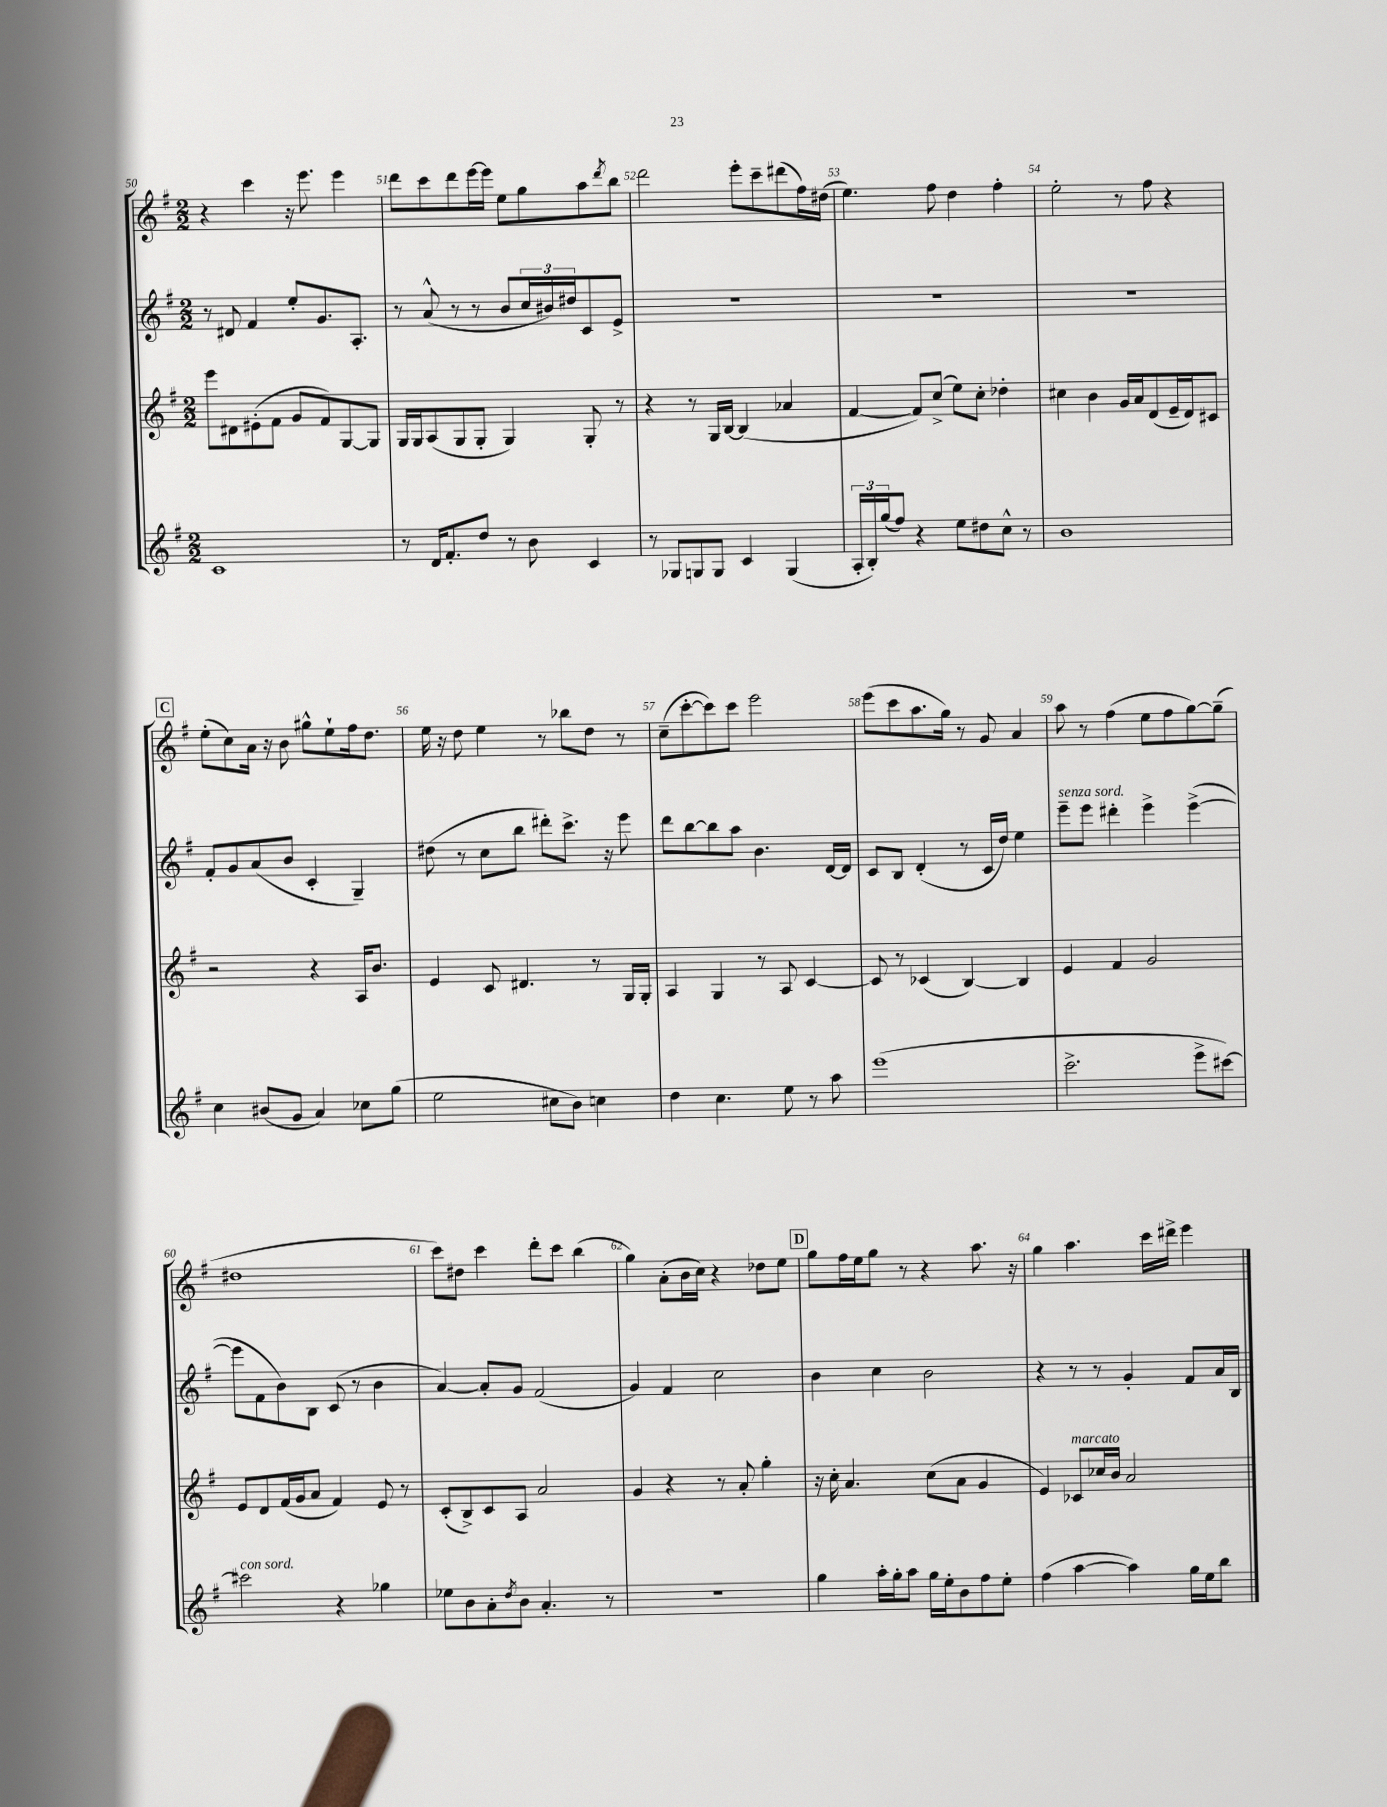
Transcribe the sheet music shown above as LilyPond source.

<<
\new StaffGroup <<
\new Staff = "s0" {
    \clef treble \key g \major \numericTimeSignature \time 2/2
    r4 c'''4 r16 e'''8. e'''4 |
    d'''8 c'''8 d'''8 e'''16~ e'''16 e''8 g''8 a''8 \acciaccatura { d'''8 } b''8 |
    d'''2 e'''8-. c'''8-- dis'''8( fis''16) dis''16( |
    e''4.) fis''8 d''4 fis''4-. |
    e''2-. r8 fis''8 r4 |
    \mark \markup { \box "C" } e''8-.( c''8) a'16 r16 b'8 gis''8-^ e''8-! fis''16 d''8. |
    e''16 r16 d''8 e''4 r8 bes''8 d''8 r8 |
    c''8--( c'''8~-. c'''8) c'''8 e'''2 |
    e'''8( c'''8 a''8. g''16) r8 g'8 a'4 |
    a''8 r8 fis''4( e''8 fis''8 g''8~) g''8--( |
    dis''1 |
    c'''8) dis''8 c'''4 d'''8-. c'''8 b''4( |
    g''4) a'8-.( b'16 c''16) r4 des''8 e''8 |
    \mark \markup { \box "D" } g''8 fis''16 e''16 g''8 r8 r4 a''8. r16 |
    g''4 a''4. c'''16 dis'''16-> e'''4 \bar "|." |
}
\new Staff = "s1" {
    \clef treble \key g \major \numericTimeSignature \time 2/2
    r8 dis'8 fis'4 e''8-. g'8. a8.-. |
    r8 a'8-^( r8 r8 b'8 \tuplet 3/2 { c''16 bis'16) dis''16 } c'8 e'8-> |
    R1 |
    R1 |
    R1 |
    \mark \markup { \box "C" } fis'8-. g'8 a'8( b'8 c'4-. g4--) |
    dis''8( r8 c''8 b''8 dis'''8-.) c'''8.-> r16 e'''8 |
    d'''8 b''8~ b''8 a''8 b'4. d'16~ d'16 |
    c'8 b8 d'4-.( r8 c'16 d''16) e''4 |
    e'''8--^\markup { \italic "senza sord." } e'''8 dis'''4-. e'''4-> e'''4~->( |
    e'''8 fis'8 b'8) b8 c'8( r8 b'4 |
    a'4~) a'8-. g'8 fis'2( |
    g'4) fis'4 c''2 |
    \mark \markup { \box "D" } b'4 c''4 b'2 |
    r4 r8 r8 g'4-. fis'8 a'16 b16 \bar "|." |
}
\new Staff = "s2" {
    \clef treble \key g \major \numericTimeSignature \time 2/2
    e'''8 dis'8 eis'8-.( fis'8 g'8 fis'8) g8~ g8 |
    g16 g16 a8( g8 g8-. g4) g8-. r8 |
    r4 r8 g16 b16~ b4( aes'4 |
    fis'4~ fis'8) c''8->( e''8) c''8-. des''4-. |
    cis''4 b'4 g'16 a'16 d'8( e'16-- d'16) cis'8 |
    \mark \markup { \box "C" } r2 r4 a16 b'8. |
    e'4 c'8 dis'4. r8 g16 g16-. |
    a4 g4 r8 a8 c'4~ |
    c'8 r8 ces'4( b4~) b4 |
    e'4 fis'4 g'2 |
    e'8 d'8 fis'16( g'16 a'8 fis'4) e'8 r8 |
    c'8-.( b8->) c'8 a8 a'2 |
    g'4 r4 r8 a'8-. g''4-. |
    \mark \markup { \box "D" } r16 c''16-. a'4. c''8( a'8 g'4 |
    e'4) ces'8^\markup { \italic "marcato" } ces''16 b'16 a'2 \bar "|." |
}
\new Staff = "s3" {
    \clef treble \key g \major \numericTimeSignature \time 2/2
    c'1 |
    r8 d'16 fis'8.-. d''8 r8 b'8 c'4 |
    r8 ges8 g8 g8 c'4 g4( |
    \tuplet 3/2 { a16-. b16-.) g''16( } fis''8) r4 e''8 dis''8 c''8-^ r8 |
    b'1 |
    \mark \markup { \box "C" } c''4 bis'8( g'8 a'4) ces''8 g''8( |
    e''2 cis''8 b'8) c''4 |
    d''4 c''4. e''8 r8 a''8 |
    e'''1( |
    c'''2.-> e'''8-> cis'''8~) |
    cis'''2^\markup { \italic "con sord." } r4 ges''4 |
    ees''8 b'8 a'8-. \acciaccatura { d''8 } b'8 a'4.-. r8 |
    r1 |
    \mark \markup { \box "D" } g''4 a''16-. g''16-. a''8 g''16 e''16-. b'8 fis''8 e''8-. |
    fis''4( a''4~ a''4) g''16 e''16 b''8 \bar "|." |
}
>>
>>
\layout { \context { \Score currentBarNumber = #50 \override BarNumber.break-visibility = ##(#f #t #t) barNumberVisibility = #all-bar-numbers-visible } }
